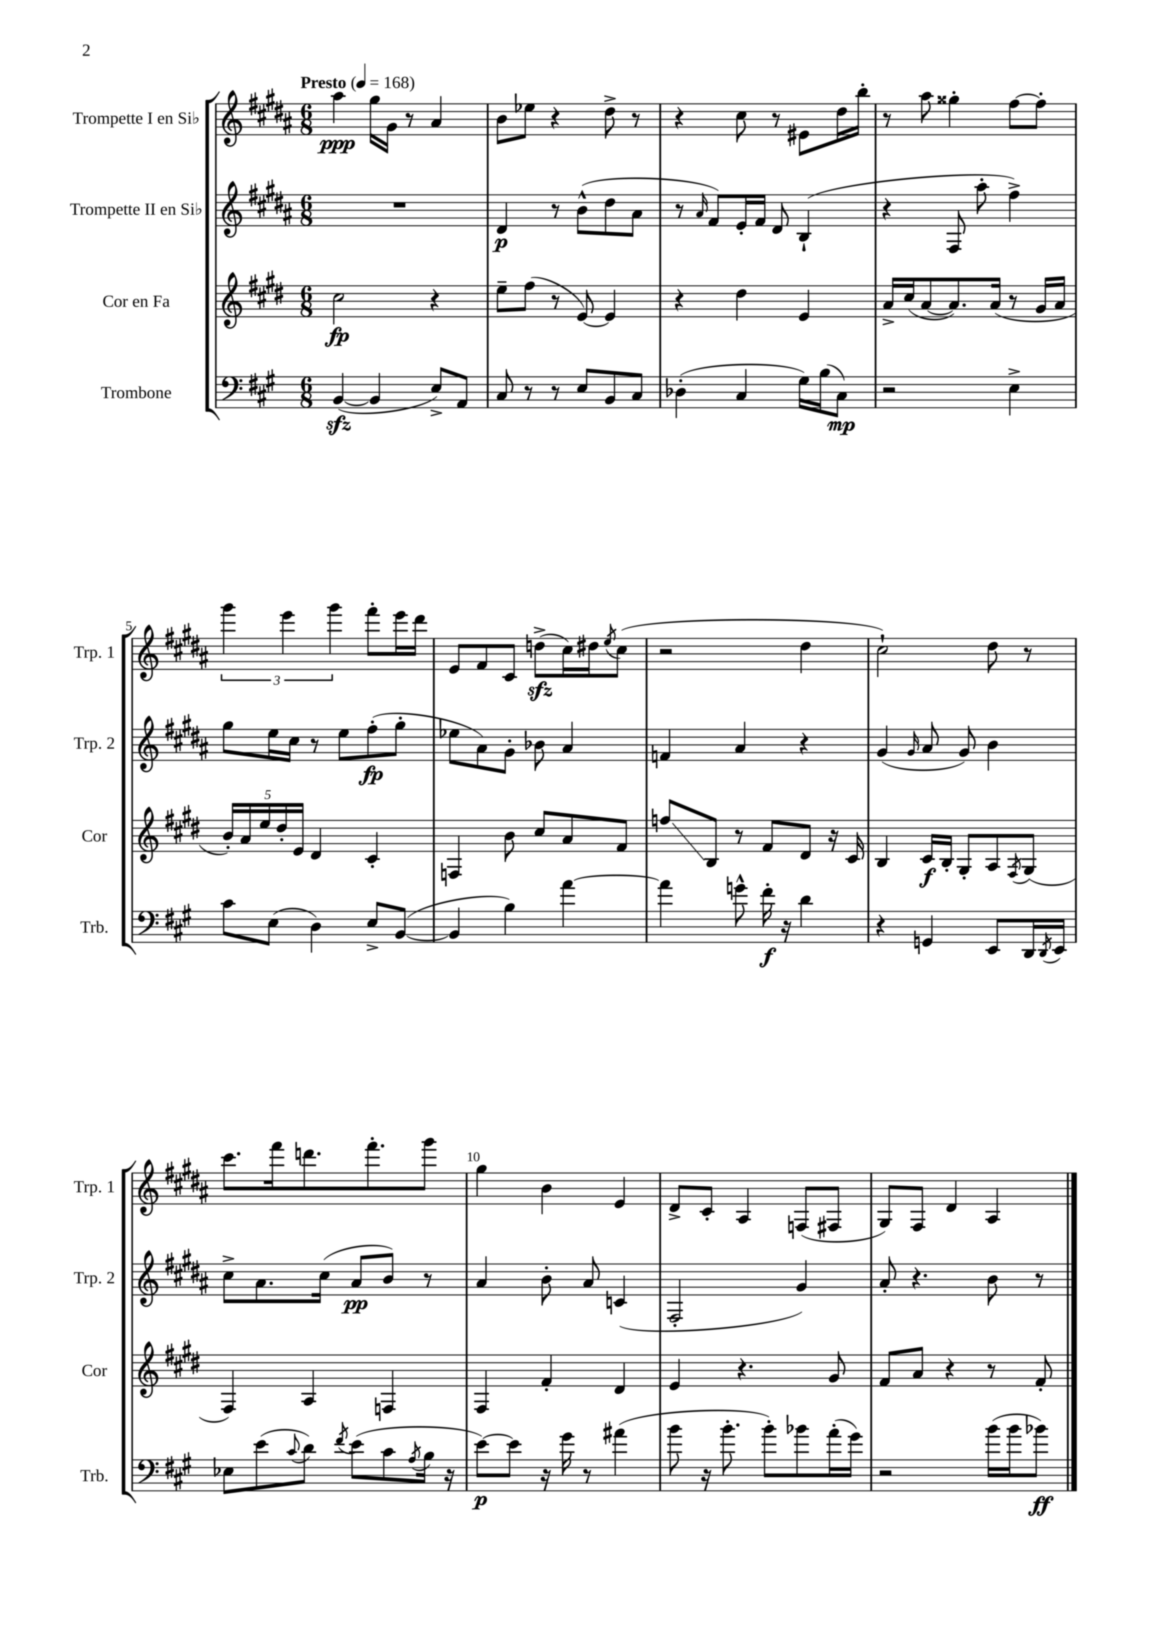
<<
\new StaffGroup <<
\new Staff = "s0" \with { instrumentName = "Trompette I en Sib" shortInstrumentName = "Trp. 1" } {
    \clef treble \key b \major \numericTimeSignature \time 6/8 \tempo "Presto" 4 = 168
    ais''4\ppp gis''16 gis'16 r8 ais'4 |
    b'8 ees''8 r4 dis''8-> r8 |
    r4 cis''8 r8 eis'8 dis''16 b''16-. |
    r8 ais''8 gisis''4-. fis''8~ fis''8-. |
    \tuplet 3/2 { gis'''4 e'''4 gis'''4 } fis'''8-. e'''16 dis'''16 |
    e'8 fis'8 cis'8 d''8->\sfz( cis''16) dis''16 \acciaccatura { e''8 } cis''8( |
    r2 dis''4 |
    cis''2-!) dis''8 r8 |
    cis'''8. fis'''16 d'''8. fis'''8.-. gis'''8 |
    gis''4 b'4 e'4 |
    dis'8-> cis'8-. ais4 f8( fis8 |
    gis8) fis8 dis'4 ais4 \bar "|." |
}
\new Staff = "s1" \with { instrumentName = "Trompette II en Sib" shortInstrumentName = "Trp. 2" } {
    \clef treble \key b \major \numericTimeSignature \time 6/8
    R2. |
    dis'4\p r8 b'8-^( dis''8 ais'8 |
    r8 \grace { ais'16 } fis'8) e'16-. fis'16 dis'8 b4-!( |
    r4 fis8 ais''8-. fis''4->) |
    gis''8 e''16 cis''16 r8 e''8 fis''8-.\fp( gis''8-. |
    ees''8 ais'8) gis'8-. bes'8 ais'4 |
    f'4 ais'4 r4 |
    gis'4( \grace { gis'16 } ais'8 gis'8) b'4 |
    cis''8-> ais'8. cis''16( ais'8\pp b'8) r8 |
    ais'4 b'8-. ais'8 c'4( |
    fis2-. gis'4) |
    ais'8-. r4. b'8 r8 \bar "|." |
}
\new Staff = "s2" \with { instrumentName = "Cor en Fa" shortInstrumentName = "Cor" } {
    \clef treble \key e \major \numericTimeSignature \time 6/8
    cis''2\fp r4 |
    e''8-- fis''8( r8 e'8~) e'4 |
    r4 dis''4 e'4 |
    a'16-> cis''16( a'8~ a'8.) a'16( r8 gis'16 a'16 |
    \tuplet 5/4 { b'16-.) a'16 e''16 dis''16-. e'16 } dis'4 cis'4-. |
    f4 b'8 cis''8 a'8 fis'8 |
    f''8\glissando b8 r8 fis'8 dis'8 r16 cis'16 |
    b4 cis'16\f b16-. gis8-. a8 \acciaccatura { fis8 } gis8( |
    fis4) a4 f4 |
    fis4 fis'4-. dis'4 |
    e'4 r4. gis'8 |
    fis'8 a'8 r4 r8 fis'8-. \bar "|." |
}
\new Staff = "s3" \with { instrumentName = "Trombone" shortInstrumentName = "Trb." } {
    \clef bass \key a \major \numericTimeSignature \time 6/8
    b,4~\sfz( b,4 e8->) a,8 |
    cis8 r8 r8 e8 b,8 cis8 |
    des4-.( cis4 gis16) b16( cis8\mp) |
    r2 e4-> |
    cis'8 e8( d4) e8-> b,8~( |
    b,4 b4) a'4~ |
    a'4 g'8-^ fis'16-.\f r16 d'4 |
    r4 g,4 e,8 d,16 \acciaccatura { d,8 } e,16 |
    ees8 e'8( \appoggiatura { cis'8 } d'8) \acciaccatura { fis'8 } e'8( cis'8 \acciaccatura { a8 } b16 r16 |
    e'8~\p) e'8 r16 gis'16 r8 ais'4( |
    b'8 r16 b'8.-. b'8-.) bes'8 a'16-.( gis'16) |
    r2 b'16( b'16 bes'8\ff) \bar "|." |
}
>>
>>
\layout { \context { \Score \override BarNumber.break-visibility = ##(#f #t #t) barNumberVisibility = #(every-nth-bar-number-visible 5) } }
